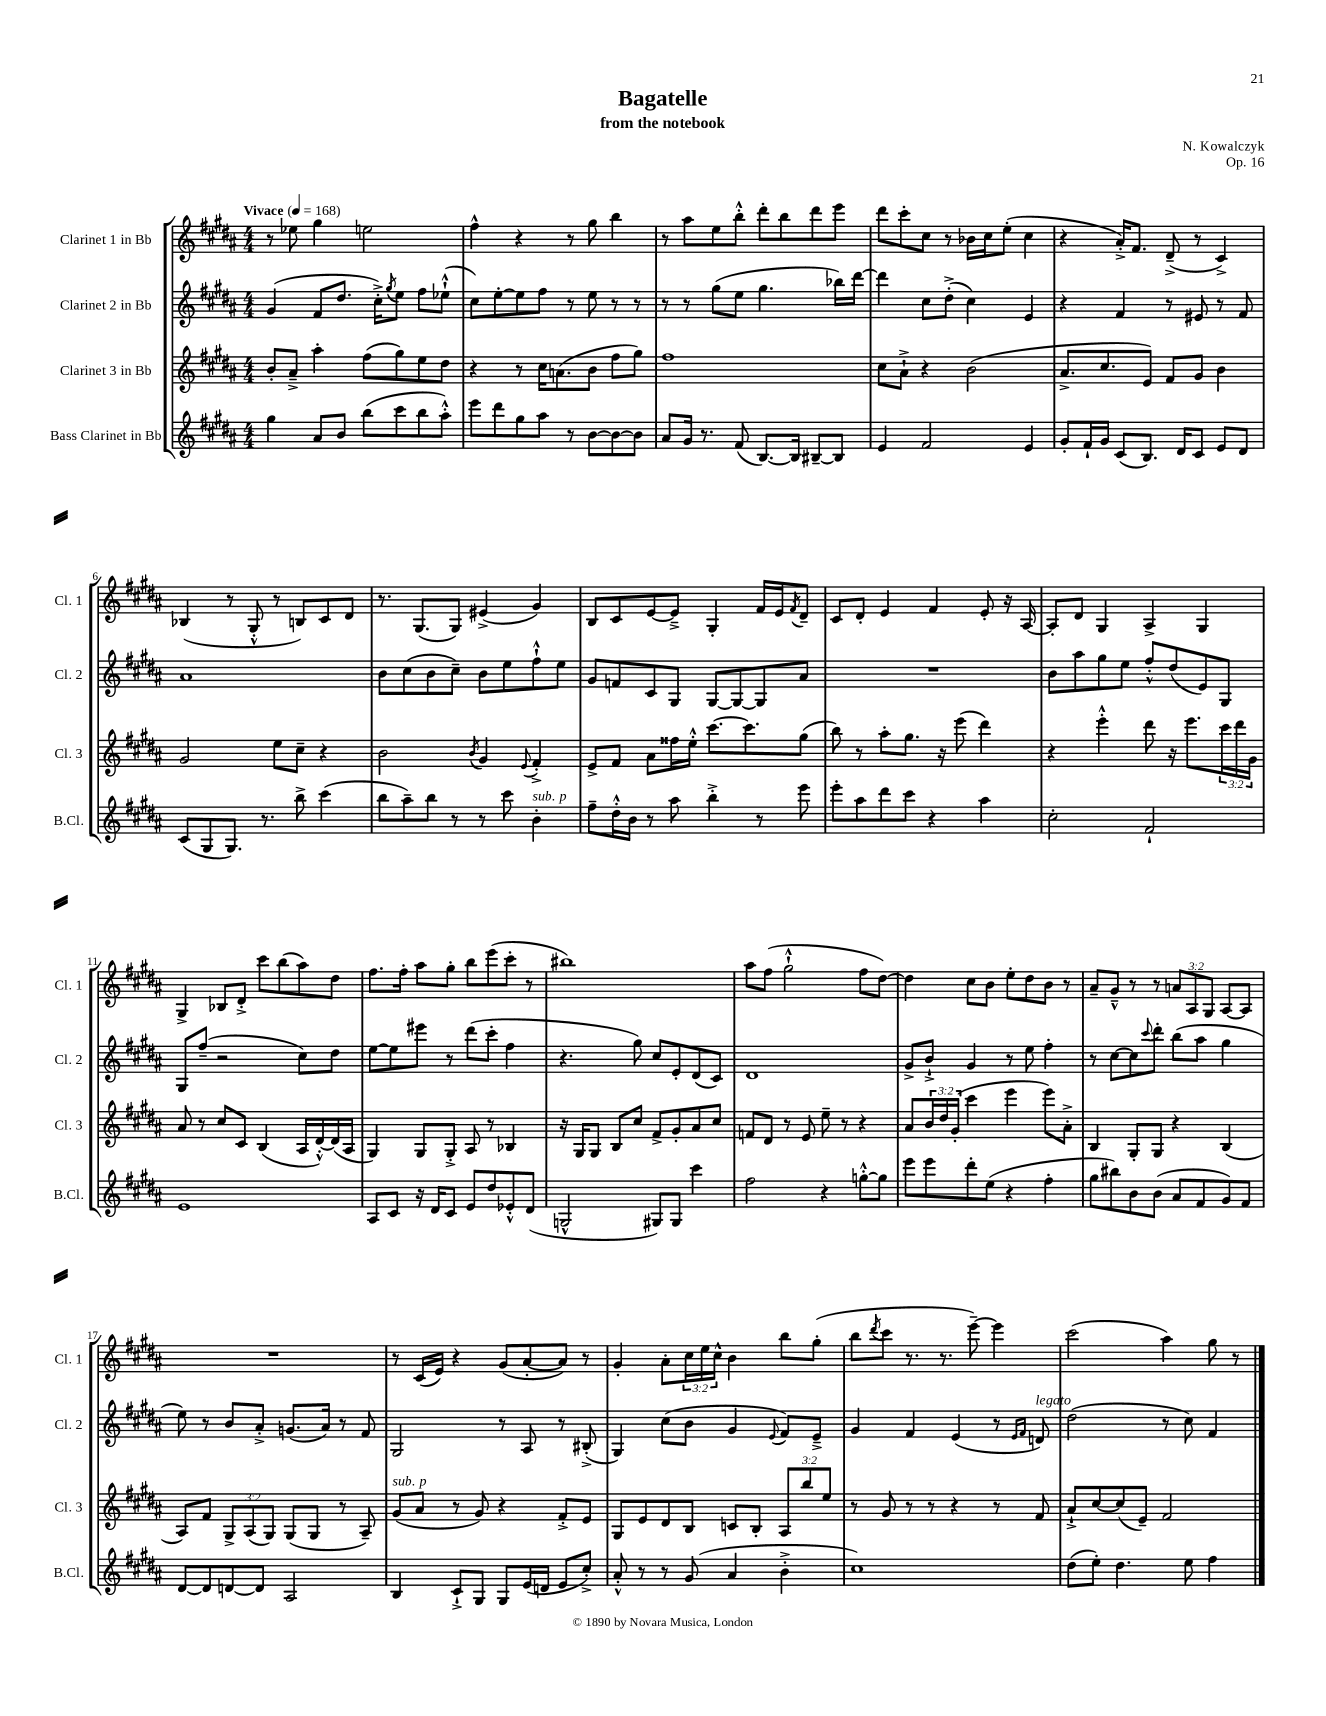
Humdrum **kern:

**kern	**kern	**kern	**kern
*staff4	*staff3	*staff2	*staff1
*clefG2	*clefG2	*clefG2	*clefG2
*k[f#c#g#d#a#]	*k[f#c#g#d#a#]	*k[f#c#g#d#a#]	*k[f#c#g#d#a#]
*M4/4	*M4/4	*M4/4	*M4/4
*MM168	*MM168	*MM168	*MM168
4gg#	8b'	(4g#	8r
.	8a#~^	.	8ee-
8a#	4aa#'	8f#	4gg#
8b	.	8.dd#	.
(8bb	(8ff#	.	2ee
.	.	16cc#'^)	.
.	.	8qgg#	.
8ccc#	8gg#)	8ee	.
8bb	8ee	8ff#	.
8aa#'^^)	8dd#	(8ee-`^^	.
=	=	=	=
8eee	4r	8cc#)	4ff#^^
8ddd#	.	[8ee'	.
8gg#	8r	8ee]	4r
8aa#	16cc#	8ff#	.
.	(8.a	.	.
8r	.	8r	8r
[8b	8b	8ee	8gg#
8b_	8ff#	8r	4bb
8b]	8gg#)	8r	.
=	=	=	=
8a#	1ff#	8r	8r
16g#	.	8r	8aa#
8.r	.	.	.
.	.	(8gg#	8ee
(8f#	.	8ee	8bb'^^
[8.B)	.	4.gg#	8ddd#'
.	.	.	8bb
16B]	.	.	.
[8B#~	.	.	8ddd#
8B#]	.	16bb-)	8eee
.	.	[16ddd#	.
=	=	=	=
4e	8cc#	4ddd#]	8ddd#
.	8a#`^	.	8ccc#'
2f#	4r	8cc#	8cc#
.	.	(8dd#'^	8r
.	(2b	4cc#)	16b-
.	.	.	16cc#
.	.	.	(8ee'
4e	.	4e	4cc#
=	=	=	=
8g#'	8.a#^	4r	4r
16f#`	.	.	.
16g#	8.cc#	.	.
(8c#	.	4f#	16a#'^)
.	.	.	8.f#
8.B)	8e)	.	.
.	8f#	8r	(8d#~^
16d#	.	.	.
8c#	8g#	8e#	8r
8e	4b	8r	4c#^)
8d#	.	8f#	.
=	=	=	=
(8c#	2g#	1a#	(4B-
8G#	.	.	.
8.G#)	.	.	8r
.	.	.	8G#'^^
8.r	.	.	.
.	8ee	.	8r
8bb^	8cc#~	.	8B)
(4ccc#	4r	.	8c#
.	.	.	8d#
=	=	=	=
8bb	2b	8b	8.r
8aa#~)	.	(8cc#	.
.	.	.	(8.G#
8bb	.	8b	.
8r	.	8cc#~)	8G#)
.	8qb	.	.
8r	4g#	8b	(4e#^
8ccc#	.	8ee	.
.	8qqe	.	.
4b'	4f#'^	8ff#`^^	4g#)
.	.	8ee	.
=	=	=	=
8ff#~	8e^	8g#	8B
16dd#'^^	8f#	8f	8c#
16b	.	.	.
8r	8a#	8c#	[8e
8aa#	16ff##	8G#	8e~^]
.	16ee'^^	.	.
4bb'^	[8.ccc#	[8G#	4G#'
.	.	8G#_	.
.	8.ccc#]	.	.
8r	.	8G#]	16f#
.	.	.	16e
.	.	.	8qf#
8eee	(8gg#	8a#	8d#~
=	=	=	=
8eee'	8bb)	1r	8c#
8aa#	8r	.	8d#'
8ddd#	8aa#'	.	4e
8ccc#	8.gg#	.	.
4r	.	.	4f#
.	16r	.	.
.	(8eee	.	.
4aa#	4ddd#)	.	8e'
.	.	.	16r
.	.	.	[16A#
=	=	=	=
2cc#'	4r	8b	8A#']
.	.	8aa#	8d#
.	4eee'^^	8gg#	4G#
.	.	8ee	.
2f#`	8ddd#	8ff#'^^	4A#^
.	16r	(8dd#	.
.	8.eee	.	.
.	.	8e)	4G#
.	24ccc#	8G#	.
.	24ddd#	.	.
.	24g#	.	.
=	=	=	=
1e	8a#	8G#	4G#^
.	8r	(8ff#~	.
.	8cc#	2r	8B-
.	8c#	.	8d#'^
.	(4B	.	8ccc#
.	.	.	(8bb
.	16A#	8cc#)	8aa#)
.	[16d#'^^)	.	.
.	(16d#]	8dd#	8dd#
.	16A#	.	.
=	=	=	=
8A#	4G#)	[8ee	8.ff#
8c#	.	8ee]	.
.	.	.	16ff#'
16r	8G#	8eee#	8aa#
16d#	.	.	.
8c#	8G#'^	8r	8gg#'
8e	8A#	(8ddd#	8bb
8dd#	8r	8ccc#'	(8eee
8e-'^^	4B-	4ff#	8ccc#'
(8d#	.	.	8r
=	=	=	=
2G^^	16r	4.r	1bb#)
.	16G#	.	.
.	8G#	.	.
.	8B	.	.
.	8cc#	8gg#)	.
8G#)	8f#^	8cc#	.
8G#	8g#'	8e'	.
4ccc#	8a#	(8d#	.
.	8cc#	8c#)	.
=	=	=	=
2ff#	8f	1d#	8aa#
.	8d#	.	(8ff#
.	8r	.	2gg#`^^
.	8e	.	.
4r	8ee~	.	.
.	8r	.	.
[8gg'^^	4r	.	8ff#
8gg]	.	.	[8dd#)
=	=	=	=
8eee	8a#	8g#^	4dd#]
8eee	24b	8b`^	.
.	24dd#	.	.
.	(24g#'	.	.
8ddd#'	4ccc#	4g#	8cc#
(8ee	.	.	8b
4r	4eee	8r	8ee'
.	.	8ee	8dd#
4ff#'	8eee)	4ff#'	8b
.	8a#'^	.	8r
=	=	=	=
8gg#	4B	8r	8a#~
8bb#)	.	[8cc#	8g#~^^
8b	8G#'	8cc#]	8r
.	.	8qqccc#	.
(8b	8G#	8ddd#'	8r
8a#	4r	(8bb	12a
.	.	.	12A#
8f#	.	8aa#	.
.	.	.	12G#
8g#)	(4B	4gg#	[8A#
8f#	.	.	8A#]
=	=	=	=
[8d#	8A#)	8ee)	1r
8d#]	8f#	8r	.
[8d	12G#^	8b	.
.	(12A#	.	.
8d]	.	8a#'^	.
.	12G#)	.	.
2A#	(8G#	(8.g	.
.	8G#	.	.
.	.	16a#)	.
.	8r	8r	.
.	8A#~)	8f#	.
=	=	=	=
4B	(8g#	2G#	8r
.	8a#	.	(16c#
.	.	.	16e)
8c#`^	8r	.	4r
8G#	8g#)	.	.
8G#	4r	8r	(8g#
(16e	.	8A#	[8a#'
16d	.	.	.
8e	8f#'^	8r	8a#])
8cc#'^)	8e	(8B#'^	8r
=	=	=	=
8a#'^^	8G#	4G#)	4g#'
8r	8e	.	.
8r	8d#	(8cc#	8a#'
(8g#	8B	8b	24cc#
.	.	.	24ee
.	.	.	24cc#^^
4a#	8c	4g#	4b
.	8B'	.	.
.	.	8qqe	.
4b'^	12A#	8f#)	8bb
.	12bb	.	.
.	.	8e~^	(8gg#'
.	12ee	.	.
=	=	=	=
1cc#)	8r	4g#	8bb
.	.	.	8qddd#
.	8g#	.	8ccc#
.	8r	4f#	8.r
.	8r	.	.
.	.	.	8.r
.	4r	(4e	.
.	.	.	[8eee~)
.	8r	8r	4eee]
.	.	16qqe	.
.	.	16qqf#	.
.	8f#	8d)	.
=	=	=	=
(8dd#	8a#`^	(2dd#	(2ccc#
8ee')	[8cc#	.	.
4.dd#	(8cc#]	.	.
.	8e~)	.	.
.	2f#	8r	4aa#)
8ee	.	8cc#)	.
4ff#	.	4f#	8gg#
.	.	.	8r
==	==	==	==
*-	*-	*-	*-
